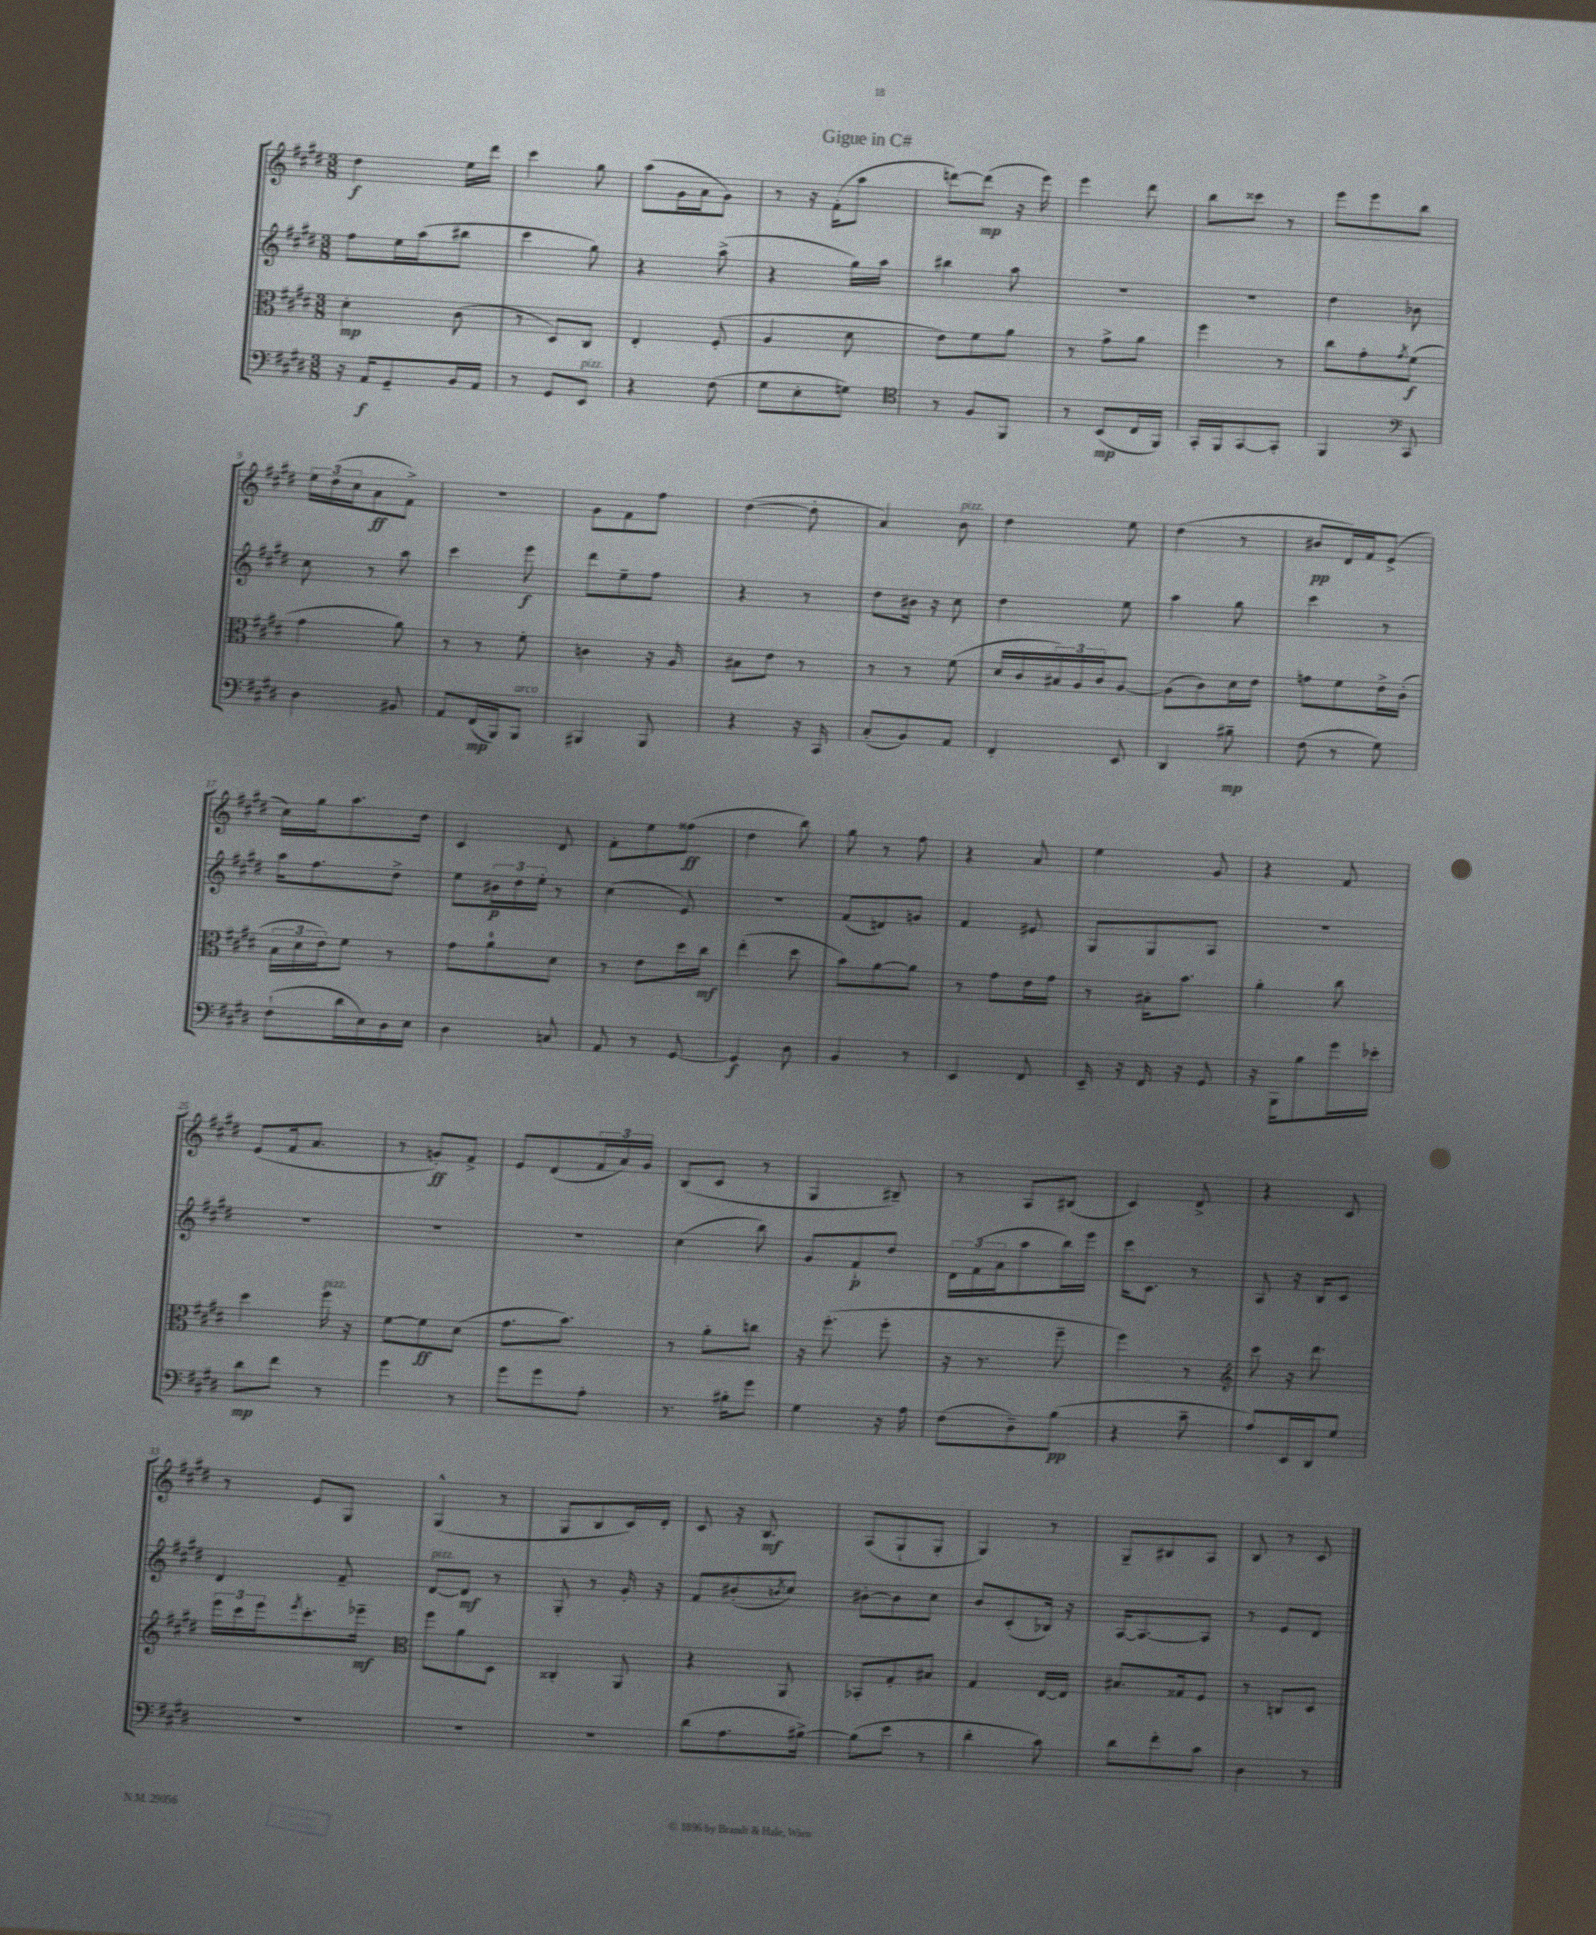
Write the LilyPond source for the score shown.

\header { title = "Gigue in C#" }
<<
\new StaffGroup <<
\new Staff = "s0" {
    \clef treble \key e \major \numericTimeSignature \time 3/8
    dis''4\f e''16 dis'''16 |
    cis'''4 gis''8 |
    a''8( gis'16 a'16 gis'8) |
    r8 r16 fis'16-.( a''8 |
    d'''8~) d'''8\mp( r16 e'''16) |
    e'''4 dis'''8 |
    b''8 cisis'''8 r8 |
    e'''8 e'''8 b''8 |
    \tuplet 3/2 { e''16 dis''16( cis''16 } a'8\ff fis'8->) |
    R4. |
    gis'8 fis'8 fis''8 |
    dis''4~( dis''8-. |
    a'4) b'8^\markup { \italic "pizz." } |
    dis''4 e''8 |
    dis''4( r8 |
    bis'8\pp dis'16) fis'16 e'8->( |
    cis''16) gis''16 a''8. dis''16 |
    cis'4 dis'8 |
    fis'8-. e''8 fisis''8\ff( |
    dis''4 b''8) |
    gis''8 r8 fis''8 |
    r4 a'8 |
    e''4 gis'8 |
    r4 fis'8 |
    e'8( fis'16 a'8. |
    r8 g'8-.\ff) fis'8-> |
    e'8 dis'8( \tuplet 3/2 { fis'16 a'16) gis'16 } |
    b8( cis'8 r8 |
    gis4 bis8--) |
    r8 a8 bis8( |
    cis'4) dis'8-> |
    r4 cis'8 |
    r8 e'8 gis8 |
    gis4-^( r8 |
    gis8 b8 cis'16) dis'16-. |
    cis'8 r16 b8.\mf |
    a8( gis8-! gis8-. |
    gis4) r8 |
    gis8-- bis8 a8 |
    b8 r8 cis'8 \bar "|." |
}
\new Staff = "s1" {
    \clef treble \key e \major \numericTimeSignature \time 3/8
    fis''8 e''16 a''16( bis''8 |
    cis'''4 gis''8) |
    r4 a''8->( |
    r4 gis''16) a''16 |
    bis''4 a''8 |
    R4. |
    R4. |
    dis''4 bes'8 |
    cis''8 r8 a''8 |
    cis'''4 e'''8\f |
    dis'''8 e''8-- fis''8 |
    r4 r8 |
    dis''8 bis'16 r16 cis''8 |
    dis''4 e''8 |
    a''4 gis''8 |
    cis'''4 r8 |
    a''16 fis''8. dis''8-> |
    e''8 \tuplet 3/2 { bis'16\p dis''16 e''16-. } r8 |
    cis''4( e'8) |
    R4. |
    fis'8( d'8) g'8 |
    fis'4 eis'8 |
    gis8 gis8 a8 |
    R4. |
    R4. |
    R4. |
    R4. |
    cis''4( b''8) |
    gis'8 fis'8-!\p dis''8 |
    \tuplet 3/2 { dis'16 fis'16( a'16 } a''8 b''16) e'''16 |
    cis'''16 cis'8. r8 |
    a8 r16 b16 cis'8 |
    dis'4 fis'8-- |
    dis'8~^\markup { \italic "pizz." } dis'8\mf r8 |
    gis8-. r8 gis'16-. r16 |
    fis'8 bis'8-.( \acciaccatura { b'8 } cis''8) |
    bis'8~-. bis'8 cis''8 |
    b'8 cis'8-.( bes16) r16 |
    a16~ a8.~ a8 |
    r8 e'8 dis'8 \bar "|." |
}
\new Staff = "s2" {
    \clef alto \key e \major \numericTimeSignature \time 3/8
    dis'4-.\mp cis'8( |
    r8 dis8) cis8 |
    e4-. fis8-.( |
    a4 dis'8 |
    e'8) fis'8 a'8 |
    r8 gis'8-> a'8 |
    fis''4 r8 |
    cis''8 gis'8-. \acciaccatura { gis'8 } fis'8\f( |
    gis'4 a'8) |
    r8 r8 fis'8-. |
    c'4 r16 a16 |
    bis8 e'8 r8 |
    r8 r8 fis'8( |
    dis'16 cis'16 \tuplet 3/2 { bis16) a16 cis'16 } a8~ |
    a8( cis'8) dis'16 e'16 |
    g'8 fis'8 e'16-> cis'16-.( |
    \tuplet 3/2 { b16 dis'16 e'16) } fis'8 r8 |
    gis'8 a'8-0 dis'8 |
    r8 e'8 dis''16 cis''16\mf |
    e''4-.( dis''8 |
    b'8) a'8~ a'8 |
    r8 gis'8 e'16 gis'16 |
    r8 bis16-. b'8. |
    a'4-. cis''8 |
    dis''4 fis''16^\markup { \italic "pizz." } r16 |
    fis'8~ fis'8\ff dis'8( |
    gis'8. b'8.) |
    r8 a'8-. c''8 |
    r16 fis''8.-.( fis''8-. |
    r16 r8. fis''8-- |
    fis''4) r8 |
    \clef treble cis'''8 r16 dis'''8. |
    \tuplet 3/2 { e'''16 cis'''16 e'''16 } \acciaccatura { e'''8 } cis'''8.-. ees'''16--\mf |
    \clef alto fis''8 a'8 dis8 |
    cisis4-. a,8 |
    r4 a,8 |
    bes,8-. gis8-. bis8 |
    gis4 e16~ e16 |
    bis8. gisis16 fis8 |
    r8 c8 dis8 \bar "|." |
}
\new Staff = "s3" {
    \clef bass \key e \major \numericTimeSignature \time 3/8
    r16 a,16\f gis,8-- b,16 a,16 |
    r8 gis,8 e,8^\markup { \italic "pizz." } |
    r4 fis8( |
    gis8 e8-. g8) |
    \clef tenor r8 fis8 fis,8 |
    r8 b,8\mp( cis16 fis,16) |
    gis,16-. fis,16 gis,8~ gis,8-. |
    fis,4 \clef bass cis,8 |
    dis4 bis,8 |
    a,8 fis,16\mp( b,,16) b,,8^\markup { \italic "arco" } |
    bis,,4 bis,,8 |
    r4 r16 cis,16 |
    cis8-.( b,8) a,8 |
    fis,4-. e,8 |
    dis,4 bis8--\mp |
    fis8( r8 gis8) |
    fis8-!( dis'16 e16) dis16 e16 |
    dis4 c8 |
    a,8 r8 gis,8~ |
    gis,4\f dis8 |
    b,4 r8 |
    e,4 fis,8 |
    e,16-- r16 fis,16 r16 gis,8 |
    r16 b,,16 b8 gis'16 ees'16-. |
    dis'8\mp fis'8 r8 |
    gis'4 r8 |
    gis'8 gis'8 a8-. |
    r8. bis16-. gis'8 |
    gis4 r16 a16 |
    fis8( dis8--) b8\pp( |
    r4 cis'8-- |
    a8) e,16 dis,16 gis8 |
    R4. |
    R4. |
    R4. |
    dis'8( a8. bis16~->) |
    bis8( e'8 r8 |
    dis'4-. cis'8) |
    dis'8 fis'8-. cis'8 |
    dis4 r8 \bar "|." |
}
>>
>>
